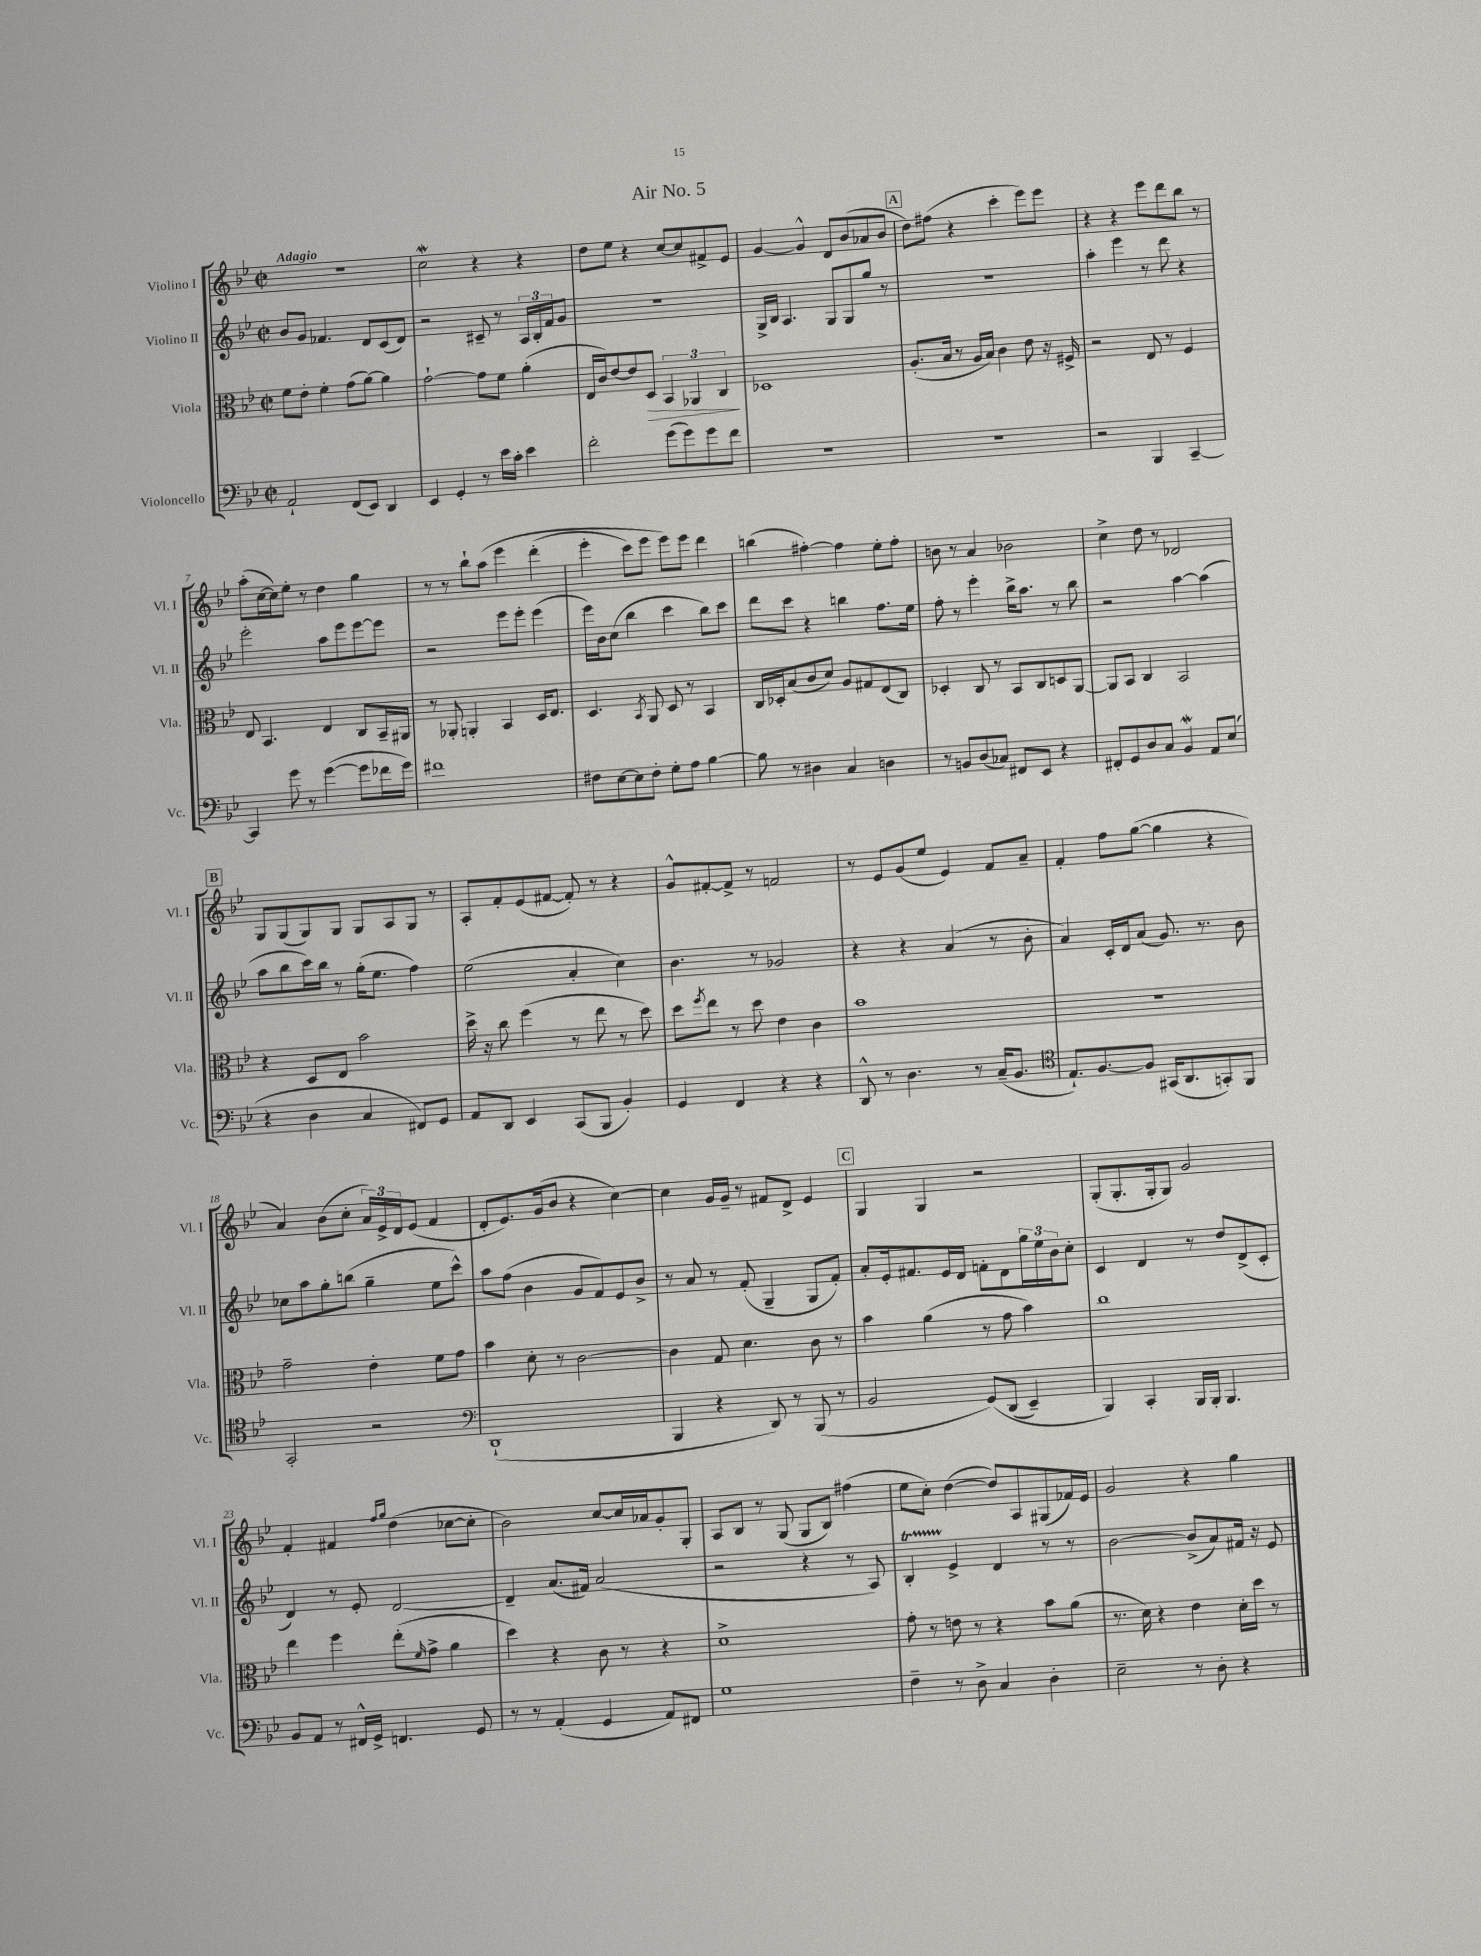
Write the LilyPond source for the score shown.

\header { title = "Air No. 5" }
<<
\new StaffGroup <<
\new Staff = "s0" \with { instrumentName = "Violino I" shortInstrumentName = "Vl. I" } {
    \clef treble \key bes \major \defaultTimeSignature \time 2/2 \tempo "Adagio"
    r1 |
    c''2\mordent r4 r4 |
    d''8 ees''8 r4 c''8~ c''8 fis'8-> ees'8 |
    g'4~ g'4-^ d'8 bes'8( aes'8 bes'8 |
    \mark \markup { \box "A" } d''8) fis''8( r4 c'''4-. ees'''8) ees'''8 |
    r4 r4 ees'''8 d'''8 bes''8 r8 |
    a''8-.( c''16~ c''16) ees''8-. r8 d''4 g''4 |
    r8 r8 bes''8-! a''8\( ees'''4 d'''4-.( |
    ees'''4-. c'''8) ees'''8 ees'''8\) ees'''8 d'''4 |
    b''4( fis''4~-.) fis''4 ees''8-. fis''8-. |
    b'8 r8 a'4 bes'2 |
    c''4-> d''8 r8 des'2 |
    \mark \markup { \box "B" } g8 g8( g8) g8 g8 a8 g8 r8 |
    a8-. f'8-. ees'8( fis'8~ fis'8-.) r8 r4 |
    g'8-^ fis'8~-. fis'8-> r8 f'2 |
    r8 ees'8 g'8( ees''8 ees'4) f'8 a'8-- |
    f'4-. f''8 g''8~( g''4 r4 |
    a'4) bes'8( c''8-. \tuplet 3/2 { a'16) ees'16-> d'16 } ees'8( f'4 |
    d'8-. ees'8.) g'16( bes'8 r4 c''4~) |
    c''4 g'16 g'16-- r8 fis'8 d'8-> ees'4 |
    \mark \markup { \box "C" } g4 g4 r2 |
    g8-.( g8.-. g16-. g8) g'2 |
    f'4-. fis'4 \grace { f''16 g''16 } d''4( ces''8~ ces''8-. |
    bes'2) c''8~ c''16 aes'16 g'8-. g8-. |
    a8 bes8 r8 g8( g8 bes8) fis''4( |
    ees''8 c''8-.) d''4~( d''8) a8 gis8( fes'16) ees'16 |
    g'2 r4 g''4 \bar "|." |
}
\new Staff = "s1" \with { instrumentName = "Violino II" shortInstrumentName = "Vl. II" } {
    \clef treble \key bes \major \defaultTimeSignature \time 2/2
    bes'8 g'8 fes'4. d'8 c'8( d'8) |
    r2 cis'8-- r8 \tuplet 3/2 { a16 bes16-. f'16 } g'8 |
    r1 |
    g16-> bes16 a4. g8 g8 g''8 r8 |
    \mark \markup { \box "A" } r1 |
    a''4-. ees'''4 r8 d'''8 r4 |
    ees'''2-. a''8 ees'''8 ees'''8~ ees'''8 |
    r2 ees'''8 ees'''8-. ees'''4( |
    ees'''16) bes'16 c''8( bes''4 c'''4 bes''8) c'''8 |
    d'''8 c'''8 r4 b''4 f''8. ees''16 |
    f''8-. r8 ees'''4-. bes''16-> a''8. r8 bes''8 |
    r2 a''4~ a''4( |
    \mark \markup { \box "B" } a''8 bes''8 c'''16) bes''16 r8 g''16-.( ees''8. f''4) |
    ees''2( a'4-. c''4) |
    bes'4. r8 ges'2 |
    r4 r4 a'4( r8 bes'8-. |
    a'4) c'16-. d'16 a'8( g'8.) r8. bes'8 |
    ces''8 a''8 g''8-. b''8( g''4-- ees''8 c'''8-^) |
    a''8 f''8( bes'4 g'8 f'8) ees'8 bes'8-> |
    r8 a'8 r8 f'8-.( g4-- g8 f'8-.) |
    \mark \markup { \box "C" } a'8-. ees'16-. fis'8. ees'16 d'16 f'8-. d'8 \tuplet 3/2 { g''16 ees''16 bes'16 } c''8-. |
    c'4 d'4 r8 d''8 d'8->( c'8-. |
    d'4) r8 ees'8-. d'2~ |
    d'4-- a'8.( fis'16) a'2( |
    r2 r4 r8 a8) |
    bes4-.\startTrillSpan ees'4->\stopTrillSpan d'4 r8 r8 |
    bes'2~ bes'8->( a'8) fis'16 r16 ees'8 \bar "|." |
}
\new Staff = "s2" \with { instrumentName = "Viola" shortInstrumentName = "Vla." } {
    \clef alto \key bes \major \defaultTimeSignature \time 2/2
    f'8 ees'8-. f'4-. g'8( a'8~) a'4 |
    g'2~-! g'8 f'8 a'4-.( |
    ees16 c'16) ees'8~ ees'8 d8\> \tuplet 3/2 { bes,4 aes,4 c4\! } |
    des1 |
    \mark \markup { \box "A" } a8.-.( bes16 r8 a16 bes16) c'4 ees'8 r16 fis16-> |
    r2 ees8 r8 f4 |
    ees8 bes,4. ees4 c8 bes,16-- ais,16 |
    r8 aes,8-. a,4-. bes,4 d16 ees8. |
    d4. \acciaccatura { bes,8 } a,8 d8 r8 bes,4 |
    c16 des16-. bes8( c'8 d'8) a8 gis8 ees8( c8) |
    des4-. c8 r8 bes,8 c8 d8 a,8~ |
    a,8 bes,8 c4 bes,2 |
    \mark \markup { \box "B" } r4 d8 ees8 bes'2 |
    d''16-> r16 c''8 f''4( r8 ees''8 r8 d''8) |
    d''8 \acciaccatura { f''8 } ees''8 r8 d''8 ees'4 c'4 |
    bes'1 |
    r1 |
    g'2-- ees'4-. f'8 g'8 |
    bes'4 d'8-. r8 c'2~ |
    c'4 g8 d'4. c'8 r8 |
    \mark \markup { \box "C" } bes'4 a'4( r8 g'8 bes'4) |
    c''1 |
    ees''4 f''4 ees''8-.( \grace { f'16 } g'8-> a'4 |
    d''4) r4 c'8 r8 r4 |
    d'1-> |
    g'8-. r8 e'8 r8 r4 bes'8 a'8( |
    r8. d'16) r4 ees'4 d'16-. d''16 r8 \bar "|." |
}
\new Staff = "s3" \with { instrumentName = "Violoncello" shortInstrumentName = "Vc." } {
    \clef bass \key bes \major \defaultTimeSignature \time 2/2
    a,2-! f,8( ees,8) d,4 |
    ees,4 g,4-. r8 ees'16 c'16-. ees'4 |
    f'2-. g'8( g'8) g'8 f'8 |
    R1 |
    \mark \markup { \box "A" } R1 |
    r2 bes,,4 c,4~-- |
    c,4 g'8 r8 g'4~( g'8 fes'16 g'16) |
    fis'1 |
    fis8 ees8~ ees8 fis8-. g8-. a8 bes4~ |
    bes8 r8 dis4 c4 d4 |
    r8 b,8 d8( ces8) fis,8 ees,8 r4 |
    fis,8-. g,8 d8 c8 bes,4\mordent a,8 ees8( |
    \mark \markup { \box "B" } r4 d4 c4 fis,8) g,8 |
    a,8 d,8 ees,4 c,8( bes,,8 bes,4-.) |
    g,4 f,4 r4 r4 |
    d,8-^ r8 d4. r8 c16--( bes,8. |
    \clef tenor ees8.-!) f8.~ f8 gis,16( a,8. g,8-.) f,8 |
    g,2-. r2 |
    \clef bass d,1-!( |
    bes,,4 r4 d,8) r8 bes,,8( r8 |
    \mark \markup { \box "C" } bes,2 g,8)\( d,8( ees,4--) |
    bes,,4\) c,4-. bes,,16 bes,,16-. bes,,4. |
    bes,8 a,8 r8 fis,16-^ g,16-> f,4. g,8 |
    r8 r8 a,4-.( g,4 a,8) fis,8 |
    g1 |
    f4-- r8 d8-> c4 d4-. |
    ees2-- r8 d8-. r4 \bar "|." |
}
>>
>>
